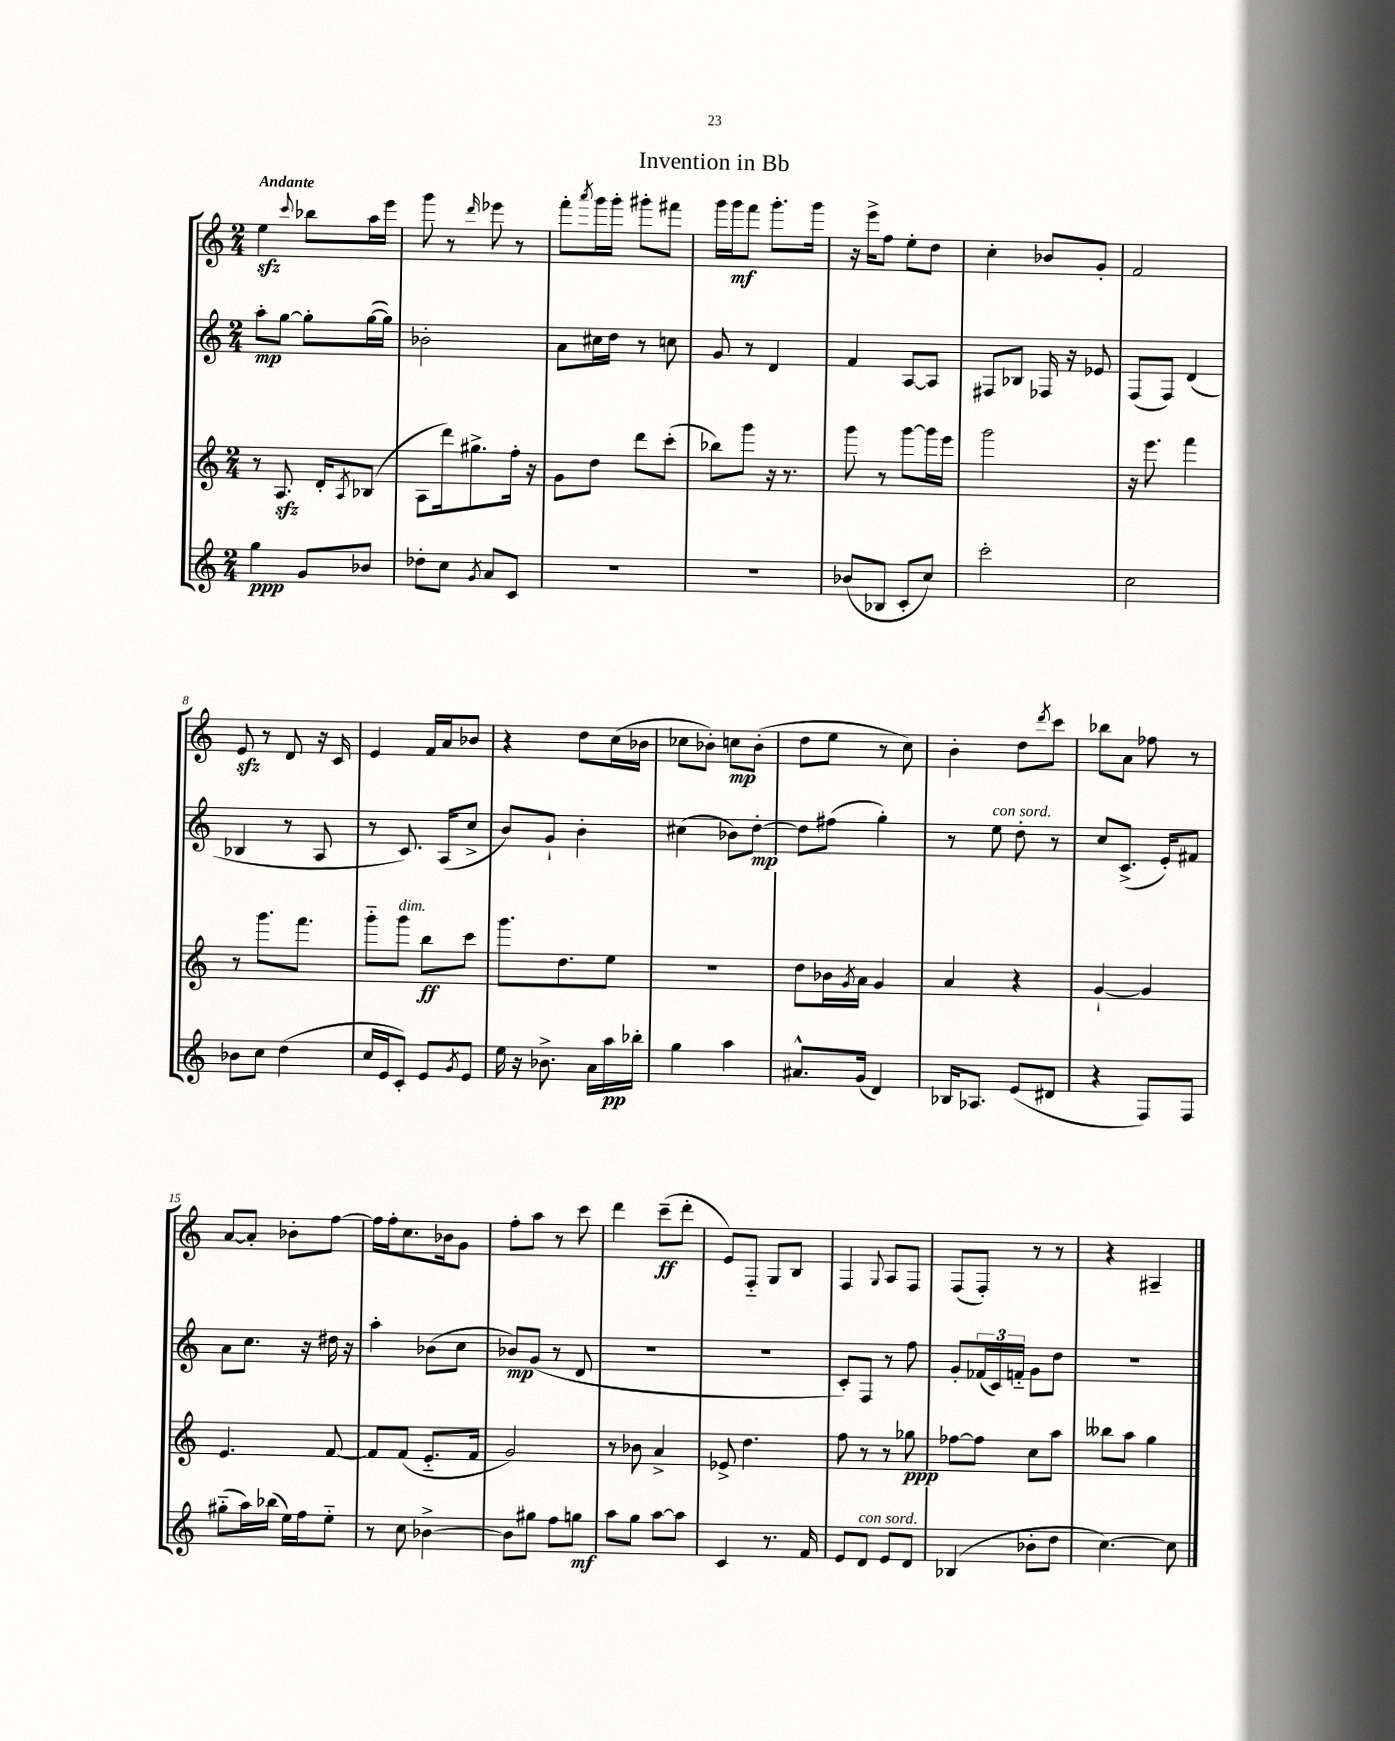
\header { title = "Invention in Bb" }
<<
\new StaffGroup <<
\new Staff = "s0" {
    \clef treble \key c \major \numericTimeSignature \time 2/4 \tempo "Andante"
    e''4\sfz \appoggiatura { c'''8 } bes''8 a''16 e'''16 |
    g'''8 r8 \grace { d'''16 } ees'''8 r8 |
    f'''8-. \acciaccatura { a'''8 } g'''16 g'''16-. gis'''8-. fis'''8 |
    g'''16 g'''16\mf f'''8 g'''8.-. g'''16 |
    r16 e'''16-> f''8 e''8-. d''8 |
    c''4-. bes'8 g'8-. |
    f'2 |
    e'8\sfz r8 d'8 r16 c'16 |
    e'4 f'16 a'16 bes'8 |
    r4 d''8 c''16( bes'16 |
    ces''8 bes'8-.) c''8\mp bes'8-.( |
    d''8 e''8 r8 c''8) |
    b'4-. d''8 \acciaccatura { d'''8 } c'''8 |
    bes''8 a'8 fes''8 r8 |
    a'8~ a'8-. bes'8-. f''8~ |
    f''16 f''16-. c''8. bes'16 g'8 |
    f''8-. a''8 r8 c'''8 |
    d'''4 c'''8--\ff( d'''8-. |
    e'8) f8-_ g8 b8 |
    f4 \appoggiatura { g8 } a8 f8 |
    f8( f8-.) r8 r8 |
    r4 ais4-- \bar "|." |
}
\new Staff = "s1" {
    \clef treble \key c \major \numericTimeSignature \time 2/4
    a''8-.\mp g''8~ g''8-. g''16~( g''16) |
    bes'2-. |
    a'8 cis''16 d''16 r8 c''8 |
    g'8 r8 d'4 |
    f'4 a8~ a8 |
    fis8 bes8 fes16 r16 ees'8 |
    f8( f8) d'4( |
    bes4 r8 a8 |
    r8 c'8.) a16( c''8-> |
    b'8) g'8-! b'4-. |
    cis''4( bes'8) d''8~-.\mp |
    d''8 fis''8( g''4-.) |
    r8 e''8^\markup { \italic "con sord." } d''8-. r8 |
    c''8 c'8.->( e'16-.) fis'8 |
    a'8 c''8. r16 dis''16 r16 |
    a''4-. bes'8( c''8 |
    bes'8\mp) g'8( r8 d'8 |
    r2 |
    r2 |
    c'8-.) f8 r8 f''8 |
    g'8-. \tuplet 3/2 { fes'16( c'16) f'16-_ } g'8 d''8 |
    R2 \bar "|." |
}
\new Staff = "s2" {
    \clef treble \key c \major \numericTimeSignature \time 2/4
    r8 a8.\sfz d'16-. \acciaccatura { a8 } bes8( |
    a8 d'''16) gis''8.-> f''16-. r16 |
    g'8 d''8 d'''8 c'''8-.( |
    bes''8) g'''8 r16 r8. |
    g'''8 r8 g'''8~ g'''16 e'''16 |
    g'''2 |
    r16 e'''8. f'''4 |
    r8 g'''8. f'''8. |
    g'''8-_ g'''8^\markup { \italic "dim." } b''8\ff c'''8 |
    g'''8. d''8. e''8 |
    r2 |
    d''8 bes'16 \acciaccatura { g'8 } a'16 g'4 |
    a'4 r4 |
    g'4~-! g'4 |
    e'4. f'8~ |
    f'8 f'8( e'8.-_ f'16 |
    g'2) |
    r8 bes'8 a'4-> |
    ees'8-> d''4. |
    f''8 r8 r8 ges''8\ppp |
    fes''8~ fes''8 c''8 a''8 |
    beses''8 a''8 g''4 \bar "|." |
}
\new Staff = "s3" {
    \clef treble \key c \major \numericTimeSignature \time 2/4
    g''4\ppp g'8 bes'8 |
    des''8-. c''8 \acciaccatura { g'8 } a'8 c'8 |
    R2 |
    R2 |
    bes'8( bes8 c'8-. c''8) |
    c'''2-. |
    c''2 |
    bes'8 c''8 d''4( |
    c''16 e'16 c'8-.) e'8 \acciaccatura { g'8 } e'8 |
    e''16 r16 bes'8.-> a'16 a''16\pp bes''16-. |
    g''4 a''4 |
    ais'8.-^ g'16( d'4) |
    bes16 aes8. e'8( dis'8 |
    r4 f8) f8 |
    gis''8-_( a''16) bes''16( e''16) f''16 e''8-_ |
    r8 c''8 bes'4~-> |
    bes'8 gis''8 f''8 g''8\mf |
    a''8 g''8 a''8~ a''8 |
    c'4 r8. f'16 |
    e'8 d'8^\markup { \italic "con sord." } e'8 d'8 |
    bes4( bes'8-. d''8 |
    c''4.~) c''8 \bar "|." |
}
>>
>>
